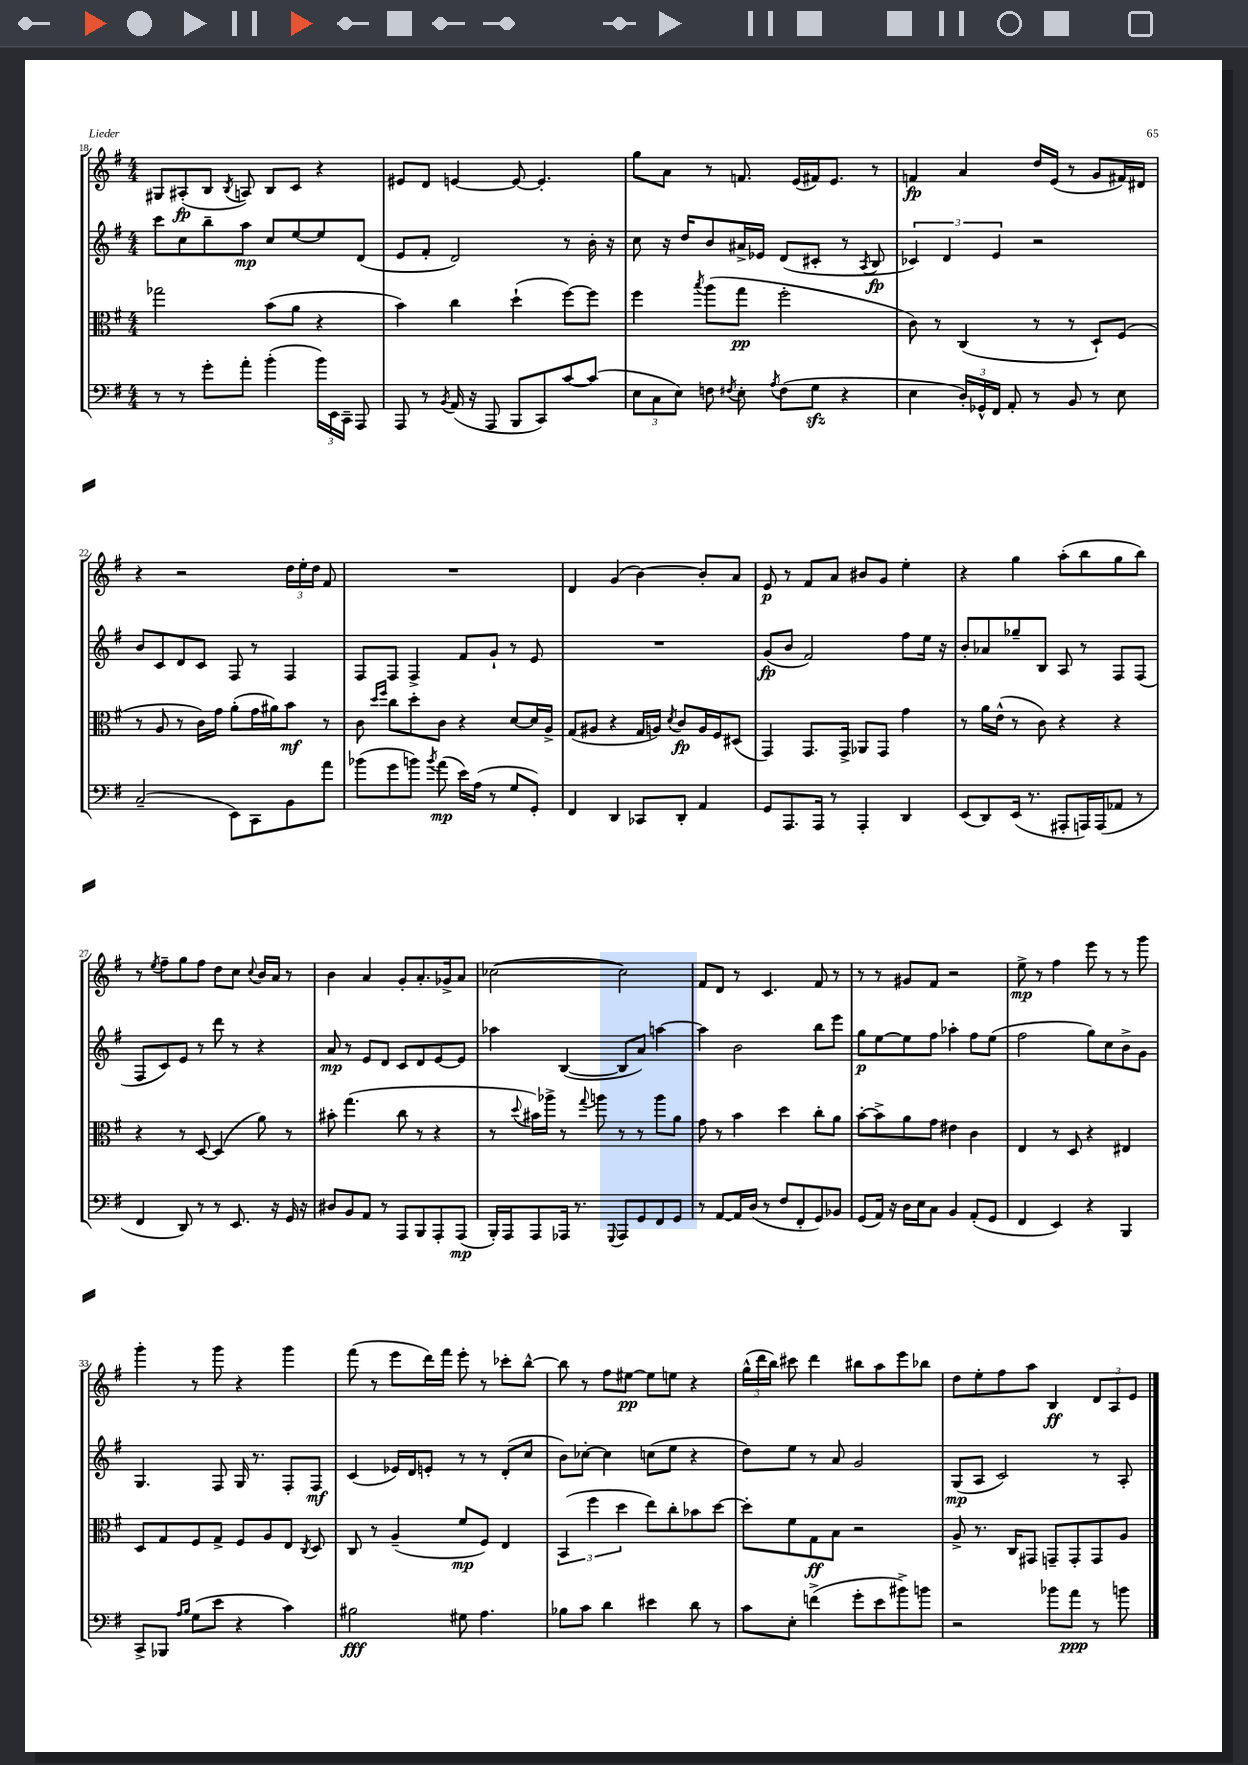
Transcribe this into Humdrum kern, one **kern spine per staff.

**kern	**kern	**kern	**kern
*staff4	*staff3	*staff2	*staff1
*clefF4	*clefC3	*clefG2	*clefG2
*k[f#]	*k[f#]	*k[f#]	*k[f#]
*M4/4	*M4/4	*M4/4	*M4/4
8r	2gg-	8ccc	8G#
8r	.	8cc	(8A#'
8g'	.	8bb~	8B
.	.	.	8qB
8a'	.	8aa	8A)
(4b'	(8b	8cc	8B
.	8a	[8ee	8c
24b)	4r	8ee]	4r
24EE	.	.	.
24CC~	.	.	.
8AAA	.	(8d	.
=	=	=	=
8AAA	4b)	8e	8e#
8r	.	8f#'	8d
8qBB	.	.	.
(16AA	4cc	2d)	[4e
16r	.	.	.
8AAA	.	.	.
8BBB	(4dd`	.	8e_
8CC)	.	.	4.e']
[8c	[8ff#)	8r	.
(8c]	8ff#]	16b'	.
.	.	16r	.
=	=	=	=
12E	4ff#	8cc	8gg
12C	.	.	.
.	.	16r	8a
12E)	.	.	.
.	.	16dd	.
.	8qbb	.	.
8F	(8aa	8b	8r
8qF#	.	.	.
8E'	8gg	16a#^	8.f
.	.	16e-	.
8qA	.	.	.
(8F#	2ff#'	(8d	.
.	.	.	(16e
8G	.	8c#'	16f#)
.	.	.	8.e
4r	.	8r	.
.	.	8qA	.
.	.	8B	8r
=	=	=	=
4E	8c)	6c-)	4f
.	8r	.	.
.	.	6d	.
24D')	(4C	.	4a
24GG-^^	.	.	.
24FF#	.	6e	.
8AA'	.	.	.
8r	8r	2r	16dd
.	.	.	(16e
8BB	8r	.	8r
8r	8D`)	.	8g
8E	(8F#	.	16f#)
.	.	.	16d#
=	=	=	=
(2C~	8r	8b	4r
.	8A	8c	.
.	8r	8d	2r
.	16c)	8c	.
.	16g	.	.
8EE)	(8a'	8F#	.
8CC	16g	8r	.
.	16a#)	.	.
8BB	8b	4F#	24dd
.	.	.	24ee'
.	.	.	24dd
8a	8r	.	8f#
=	=	=	=
(8b-	8c	8F#	1r
.	16qqdd	.	.
.	16qqff#	.	.
8g	8cc	8F#	.
8b)	8dd'	4F#^	.
8qb	.	.	.
(8a	8c	.	.
16e)	4r	8f#	.
(16A	.	.	.
8r	.	8g`	.
8G	[8d	8r	.
8GG')	16d]	8e	.
.	16A^	.	.
=	=	=	=
4FF#	(8G	1r	4d
.	8A#	.	.
4DD	4r	.	(4g
8CC-	16G	.	[4b)
.	16A)	.	.
.	8qd	.	.
8DD'	8c	.	.
4AA	16A	.	8b']
.	16F#	.	.
.	(8D#	.	8a
=	=	=	=
8GG	4GG)	(8g	8e
8.AAA	.	8b	8r
.	8.GG	2f#)	8f#
16AAA	.	.	.
8r	.	.	8a
.	16GG^	.	.
4AAA'	8AA-	.	8b#
.	8GG	.	8g
4DD	4g	8ff#	4ee'
.	.	16ee	.
.	.	16r	.
=	=	=	=
(8EE	8r	8b'	4r
8DD)	16a	8a-	.
.	(16e^^	.	.
(16EE	8r	8gg-~	4gg
8.r	.	.	.
.	8c)	8B	.
8AAA#'	4r	8A	(8aa'
16AAA)	.	8r	8bb
(16AAA	.	.	.
8AA-	4r	8F#	8gg
8r	.	(8F#	8bb)
=	=	=	=
4FF#	4r	8F#	8r
.	.	.	8qee
.	.	8c)	8ff#~
8DD)	8r	8e	8gg
8r	[8D	8r	8ff#
8r	(4D]	8ddd	8dd
8.EE	.	8r	8cc
.	.	.	8qqcc
.	8a)	4r	16b
16r	.	.	16a
16GG	8r	.	8r
16r	.	.	.
=	=	=	=
8D#	8b#'	8a	4b
8BB	(4.gg	8r	.
8AA	.	8e	4a
8r	.	8d	.
8AAA	8cc	8c	8g'
8BBB	8r	8d	8.a'
8AAA'	4r	[8e	.
.	.	.	16g-^
(8AAA	.	8e]	8a
=	=	=	=
16BBB')	8r	4aa-	([2cc-
16AAA	.	.	.
.	8qqdd	.	.
8AAA	16b#)	.	.
.	16aa-^	.	.
16AAA-	8r	([4B	.
8.r	.	.	.
.	8qqgg	.	.
.	8aa	.	.
8qqGGG	.	.	.
8AAA-	8r	8B]	2cc-])
8GG	8r	8a)	.
8FF#	8aa	[4aa	.
8GG	8a	.	.
=	=	=	=
8r	8g	4aa]	8f#
[8AA	8r	.	8d
16AA]	4b	2b	8r
(16D	.	.	.
8r	.	.	4.c
8F#	4dd	.	.
8FF#'	.	.	.
8GG)	8cc'	8bb	8f#
8BB-	8a	8eee	8r
=	=	=	=
(8GG	[8b'	8gg	8r
16AA)	8b^]	[8ee	8r
16r	.	.	.
16D	8a	8ee]	8g#
16E	.	.	.
8C	8g	8ff#	8f#
4BB	4e#	4aa-'	2r
(8AA'	4c	8ff#	.
8GG	.	(8ee	.
=	=	=	=
4FF#	4E	2ff#	8ee^
.	.	.	8r
4EE)	8r	.	4ff#
.	8D	.	.
4r	4r	8gg)	8eee
.	.	8cc	8r
4BBB	4E#	8b^	8r
.	.	8g	8ggg
=	=	=	=
8CC^	8D	4.G	4ggg'
8BBB-	8G	.	.
16qqA	.	.	.
16qqB	.	.	.
(8G	8F#	.	8r
8e	8G^	8F#	8ggg
4r	8F#	16G	4r
.	.	8.r	.
.	8A	.	.
4c)	8E	8F#'	4ggg
.	8qC	.	.
.	8D	8F#	.
=	=	=	=
2B#	8C	(4c	(8fff#
.	8r	.	8r
.	(4A~	16e-)	8eee
.	.	16d	.
.	.	8e'	16ddd)
.	.	.	16fff#
8G#	8f#	8r	8eee'
4.A	8F#)	8r	8r
.	4E	(8d'	8ccc-'
.	.	8cc	[8bb^^
=	=	=	=
8B-	(6BB	8b)	8bb]
8c	.	[8cc-'	8r
.	6ff#	.	.
4d	.	4cc-]	8ff#
.	6dd	.	.
.	.	.	[8ee#
4e#	8ee)	(8cc	8ee#]
.	8cc'	8ee	8ee
8d	8b-	4r	4r
8r	[8dd	.	.
=	=	=	=
8c	8dd']	8dd)	(24gg^^
.	.	.	24ddd
.	.	.	24bb)
8E'	8f#	8ee	8ccc#
(4f^	8G	8r	4ddd
.	8B	8a	.
8g'	2r	2g	8bb#
8e	.	.	8aa
8b#^)	.	.	8eee
8b	.	.	8bb-
=	=	=	=
2r	8A^	(8G	8dd
.	8.r	8A	8ee'
.	.	2c)	8ff#
.	16C	.	.
.	8GG#	.	8aa
8b-	8GG~	.	4B
8a	8GG'	.	.
8r	8GG	8r	12d
.	.	.	12A
8b	8A	8A'	.
.	.	.	12e
==	==	==	==
*-	*-	*-	*-
